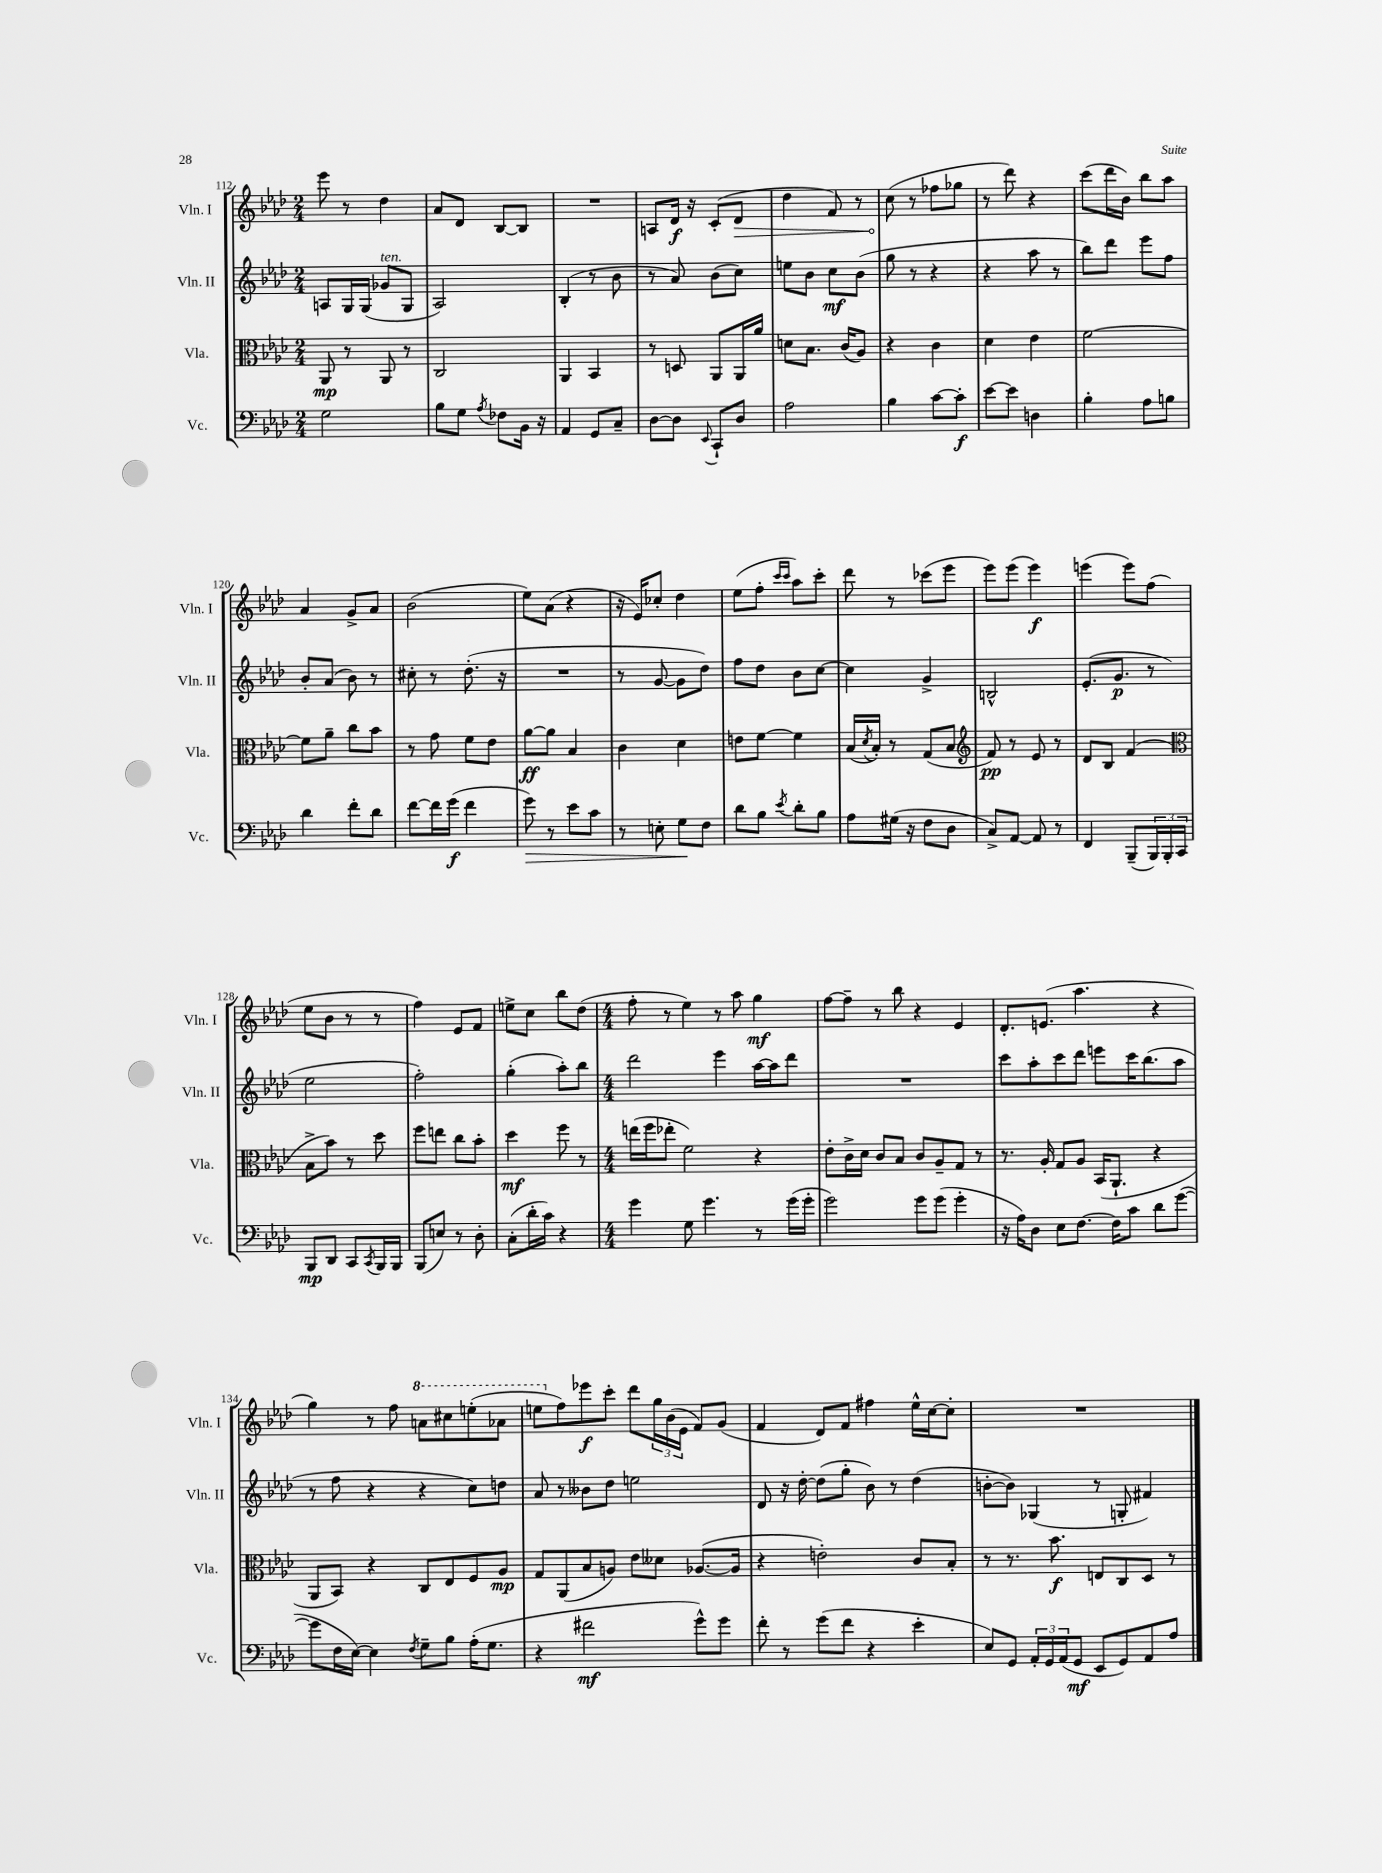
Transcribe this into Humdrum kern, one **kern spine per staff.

**kern	**kern	**kern	**kern
*staff4	*staff3	*staff2	*staff1
*clefF4	*clefC3	*clefG2	*clefG2
*k[b-e-a-d-]	*k[b-e-a-d-]	*k[b-e-a-d-]	*k[b-e-a-d-]
*M2/4	*M2/4	*M2/4	*M2/4
2G	8AA-	8A	8eee-
.	8r	16G	8r
.	.	(16G	.
.	8AA-	8g-	4dd-
.	8r	8G	.
=	=	=	=
8B-	2C	2A-)	8a-
8G	.	.	8d-
8qA-	.	.	.
8F-	.	.	[8B-
16BB-	.	.	8B-]
16r	.	.	.
=	=	=	=
4AA-	4AA-	(4B-'	2r
8GG	4BB-	8r	.
8C~	.	8b-	.
=	=	=	=
[8D-	8r	8r	8A
8D-]	8D	8a-)	16d-
.	.	.	16r
8qqEE-	.	.	.
8CC`	8AA-	(8b-	(8c'
8D-	16AA-	8cc)	8d-
.	16a-	.	.
=	=	=	=
2A-	8d	8ee	4dd-
.	8.B-	8b-	.
.	.	8cc	8f)
.	(16c	.	.
.	8A-)	(8b-	8r
=	=	=	=
4B-	4r	8gg	(8cc
.	.	8r	8r
[8c	4c	4r	8ff-
8c']	.	.	8gg-
=	=	=	=
[8e-	4d-	4r	8r
8e-]	.	.	8ddd-)
4D	4e-	8aa-	4r
.	.	8r	.
=	=	=	=
4B-'	[2f	8bb-)	(8ccc
.	.	8ddd-	16ddd-
.	.	.	16b-)
8A-	.	8eee-	8bb-
8B	.	8ff	8aa-
=	=	=	=
4d-	8f]	8b-'	4a-
.	8a-~	(8a-	.
8f'	8cc	8b-)	8g^
8d-	8b-	8r	8a-
=	=	=	=
[8f	8r	8cc#'	(2b-
16f]	8g	8r	.
(16g	.	.	.
4f	8f	(8.dd-'	.
.	8e-	.	.
.	.	16r	.
=	=	=	=
8g)	[8a-	2r	8ee-)
8r	8a-]	.	(8a-
8e-	4B-	.	4r
8c	.	.	.
=	=	=	=
8r	4c	8r	16r
.	.	.	16e-)
8E'	.	[8g	8cc-'
8G	4d-	8g]	4dd-
8F	.	8dd-)	.
=	=	=	=
8d-	8e	8ff	(8ee-
8B-	[8f	8dd-	8ff'
.	.	.	16qqccc
8qe-	.	.	16qqccc
8d-'	4f]	8b-	8aa-)
8B-	.	[8cc	8ccc'
=	=	=	=
8A-	(16B-	4cc]	8ddd-
.	8qd-	.	.
.	16B-')	.	.
(16G#	8r	.	8r
16r	.	.	.
8F	(8G	4g^	(8ccc-
8D-	8B-	.	8eee-
=	=	=	=
*	*clefG2	*	*
8C^)	8f)	2B^^	8eee-)
[8AA-	8r	.	(8eee-
8AA-]	8e-	.	4eee-)
8r	8r	.	.
=	=	=	=
4FF	8d-	(8.e-'	(4eee
.	8B-	.	.
.	.	8.g	.
(8BBB-~	(4f	.	8eee)
24BBB-)	.	8r	(8ff
24BBB-'	.	.	.
24CC	.	.	.
=	=	=	=
*	*clefC3	*	*
8BBB-	8B-^	2ee-	8ee-
8DD-	8b-)	.	8b-
8CC	8r	.	8r
8qCC	.	.	.
16BBB-	8dd-	.	8r
16BBB-	.	.	.
=	=	=	=
(8BBB-	8ff	2ff')	4ff)
8E)	8ee	.	.
8r	8cc	.	8e-
8D-'	8b-'	.	8f
=	=	=	=
(8C'	4dd-	(4gg'	8ee^
16d-'	.	.	8cc
16c)	.	.	.
4r	8ff	8aa-')	8bb-
.	8r	8bb-	(8dd-
=	=	=	=
*M4/4	*M4/4	*M4/4	*M4/4
4g	(16ee	2ddd-	8ff'
.	16ff	.	.
.	8ee-'	.	8r
8G	2f)	.	4ee-)
4.g	.	.	.
.	.	4eee-	8r
.	.	.	8aa-
8r	4r	[16aa-	4gg
.	.	16aa-]	.
(16g	.	8ddd-	.
16g'	.	.	.
=	=	=	=
2g)	8e-'	1r	[8ff
.	16c^	.	8ff~]
.	16d-	.	.
.	8c	.	8r
.	8B-	.	8bb-
8g	8c	.	4r
(8g	8A-~	.	.
4g'	8G	.	4e-
.	8r	.	.
=	=	=	=
16r	8.r	8ccc	8.d-'
16A-)	.	.	.
8D-	.	8aa-'	.
.	16A-'	.	(8.e
8E-	8G	8ccc	.
[8.F	8A-	8ddd-	4.aa-
.	(16BB-	8eee	.
16F]	8.AA-`	.	.
8c	.	16ccc	.
.	.	(8.bb-	.
8d-	4r	.	4r
([8g	.	8aa-	.
=	=	=	=
8g]	8AA-	8r	4gg)
16F	8BB-)	8ff	.
[16E-)	.	.	.
4E-]	4r	4r	8r
.	.	.	8ff
8qF	.	.	.
8G~	8C	4r	8aa
8B-	8E-	.	8ccc#
(16A-'	8F	8cc)	(8eee'
8.G	.	.	.
.	8A-	8dd	8aa-
=	=	=	=
4r	8G	8a-	8eee
.	(8AA-	8r	8ff)
2f#	8B-	8b--	8eee-
.	8A)	8dd-	8ccc'
.	8e-	2ee	8ddd-
.	8d--	.	24gg
.	.	.	(24b-
.	.	.	24e-
8g^^)	([8.A-	.	8f)
8g	.	.	(8g
.	16A-]	.	.
=	=	=	=
8f'	4r	8d-	4f
8r	.	16r	.
.	.	[16dd-'	.
(8g	2e')	(8dd-]	8d-)
8f	.	8gg'	8f
4r	.	8b-)	4ff#
.	.	8r	.
4e-'	8c	(4dd-	16ee-^^
.	.	.	[16cc
.	8B-'	.	8cc']
=	=	=	=
8E-)	8r	[8b'	1r
8GG	8.r	8b])	.
24AA-'	.	(4G-	.
24GG	.	.	.
.	8.b-	.	.
(24AA-	.	.	.
8GG	.	.	.
8EE-	8E	8r	.
8GG)	8C	8G'	.
8AA-	8D-	4f#)	.
8A-	8r	.	.
==	==	==	==
*-	*-	*-	*-
